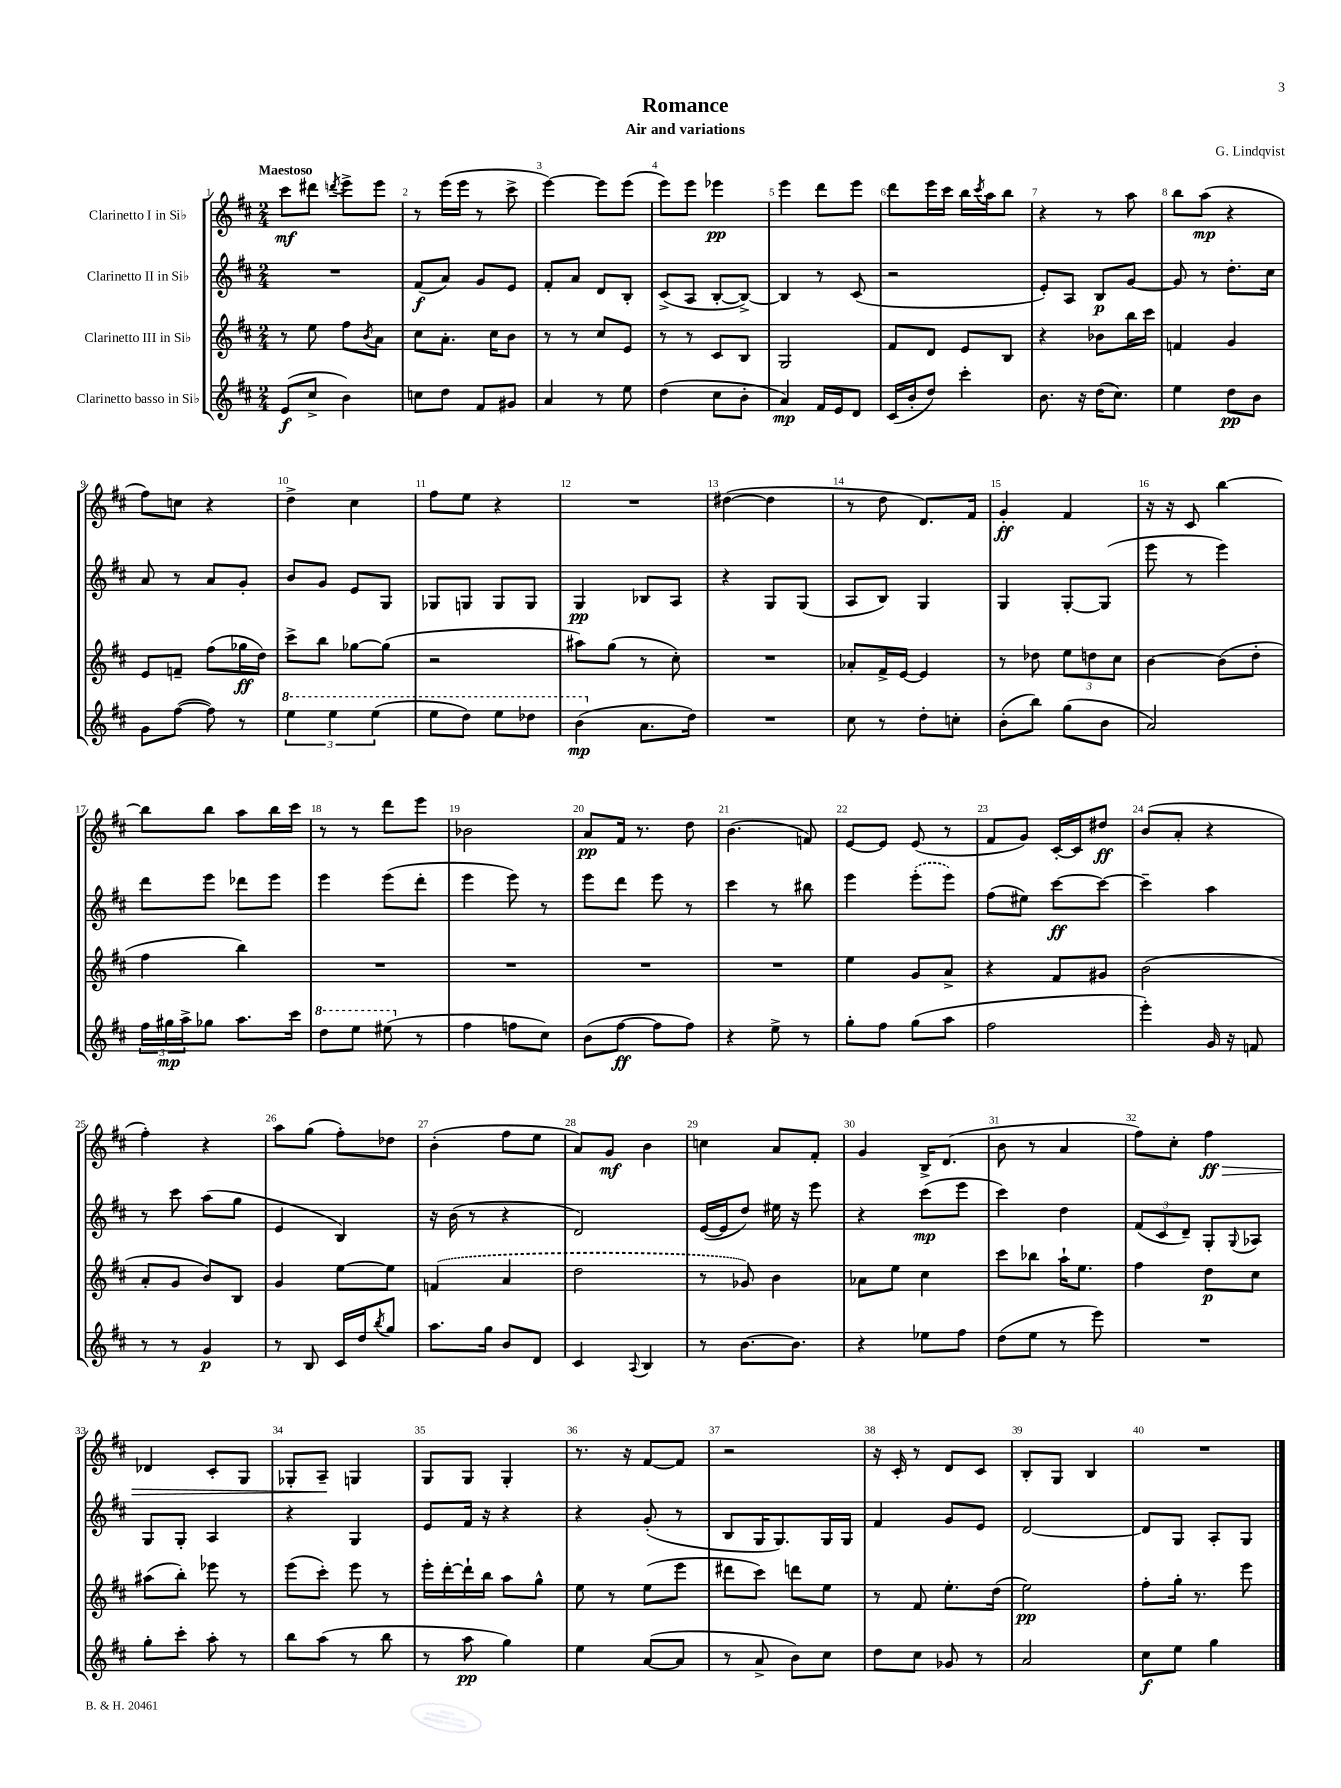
\header { title = "Romance" composer = "G. Lindqvist" subtitle = "Air and variations" }
<<
\new StaffGroup <<
\new Staff = "s0" \with { instrumentName = "Clarinetto I in Sib" } {
    \clef treble \key d \major \numericTimeSignature \time 2/4 \tempo "Maestoso"
    cis'''8\mf dis'''8 \acciaccatura { d'''8 } e'''8-> e'''8 |
    r8 e'''16( e'''16 r8 cis'''8-> |
    e'''4~) e'''8 e'''8( |
    e'''8) e'''8 ees'''4\pp |
    e'''4 d'''8 e'''8 |
    d'''8 e'''16 cis'''16 b''16 \acciaccatura { cis'''8 } a''16 b''8 |
    r4 r8 a''8 |
    b''8 a''8\mp( r4 |
    fis''8) c''8 r4 |
    d''4-> cis''4 |
    fis''8 e''8 r4 |
    R2 |
    dis''4~( dis''4 |
    r8 d''8 d'8.) fis'16 |
    g'4-.\ff fis'4 |
    r16 r16 cis'8 b''4~ |
    b''8 b''8 a''8 b''16 cis'''16 |
    r8 r8 d'''8 e'''8 |
    bes'2 |
    a'8\pp fis'16 r8. d''8 |
    b'4.( f'8) |
    e'8~ e'8 e'8( r8 |
    fis'8 g'8) cis'16~-. cis'16 dis''8\ff |
    b'8( a'8-. r4 |
    fis''4-.) r4 |
    a''8 g''8( fis''8-.) des''8 |
    b'4-.( fis''8 e''8 |
    a'8) g'8\mf b'4 |
    c''4 a'8 fis'8-. |
    g'4 b16-> d'8.( |
    b'8 r8 a'4 |
    fis''8) cis''8-. fis''4\ff\> |
    des'4 cis'8-. g8 |
    ges8-. a8--\! g4 |
    g8 g8 g4-. |
    r8. r16 fis'8~ fis'8 |
    r2 |
    r16 cis'16-. r8 d'8 cis'8 |
    b8-. g8 b4 |
    R2 \bar "|." |
}
\new Staff = "s1" \with { instrumentName = "Clarinetto II in Sib" } {
    \clef treble \key d \major \numericTimeSignature \time 2/4
    R2 |
    fis'8\f( a'8) g'8 e'8 |
    fis'8-. a'8 d'8 b8-. |
    cis'8->( a8 b8~-. b8~->) |
    b4 r8 cis'8( |
    r2 |
    e'8-.) a8 b8\p g'8~ |
    g'8 r8 d''8.-. cis''16 |
    a'8 r8 a'8 g'8-. |
    b'8 g'8 e'8 g8 |
    ges8 g8 g8 g8 |
    g4\pp bes8 a8 |
    r4 g8 g8( |
    a8 b8) g4 |
    g4 g8~-. g8( |
    e'''8 r8 e'''4) |
    d'''8 e'''8 des'''8 e'''8 |
    e'''4 e'''8( d'''8-. |
    e'''4 e'''8) r8 |
    e'''8 d'''8 e'''8 r8 |
    cis'''4 r8 bis''8 |
    e'''4 \once \slurDashed e'''8-.( e'''8) |
    fis''8( eis''8) cis'''8~\ff cis'''8~ |
    cis'''4-- a''4 |
    r8 cis'''8 a''8( g''8 |
    e'4 b4) |
    r16 b'16( r8 r4 |
    d'2) |
    e'16~( e'16 d''8) eis''16 r16 e'''8 |
    r4 cis'''8\mp( e'''8 |
    cis'''4) d''4 |
    \tuplet 3/2 { fis'8( cis'8 d'8--) } g8-. \appoggiatura { g8 } aes8 |
    g8 g8-. a4 |
    r4 g4 |
    e'8 fis'16 r16 r4 |
    r4 g'8-.( r8 |
    b8 g16 g8.) g16 g16 |
    fis'4 g'8 e'8 |
    d'2~ |
    d'8 g8 a8-. g8 \bar "|." |
}
\new Staff = "s2" \with { instrumentName = "Clarinetto III in Sib" } {
    \clef treble \key d \major \numericTimeSignature \time 2/4
    r8 e''8 fis''8 \acciaccatura { b'8 } a'8 |
    cis''8 a'8.-. cis''16 b'8 |
    r8 r8 cis''8 e'8 |
    r8 r8 cis'8 b8 |
    g2 |
    fis'8 d'8 e'8 b8 |
    r4 bes'8 b''16 cis'''16 |
    f'4 g'4 |
    e'8 f'8-- fis''8( ges''16\ff d''16) |
    cis'''8-> b''8 ges''8~ ges''8( |
    r2 |
    ais''8) g''8( r8 cis''8-.) |
    R2 |
    aes'8-. fis'16-> e'16~ e'4 |
    r8 des''8 \tuplet 3/2 { e''8 d''8 cis''8 } |
    b'4~ b'8( d''8-. |
    fis''4 b''4) |
    R2 |
    R2 |
    R2 |
    R2 |
    e''4 g'8 a'8-> |
    r4 fis'8 gis'8 |
    b'2( |
    a'8-. g'8 b'8) b8 |
    g'4 e''8~ e''8 |
    \once \slurDashed f'4( a'4 |
    d''2 |
    r8 ges'8) b'4 |
    aes'8 e''8 cis''4 |
    cis'''8 bes''8 a''16-! e''8. |
    fis''4 d''8\p cis''8 |
    ais''8( b''8-.) ees'''8 r8 |
    e'''8( cis'''8-.) e'''8 r8 |
    e'''16-. d'''16~-. d'''16-! b''16 a''8 g''8-^ |
    e''8 r8 e''8( e'''8 |
    dis'''8 cis'''8) d'''8 e''8 |
    r8 fis'8 e''8.-. d''16( |
    e''2\pp) |
    fis''8-. g''16-. r8. e'''8 \bar "|." |
}
\new Staff = "s3" \with { instrumentName = "Clarinetto basso in Sib" } {
    \clef treble \key d \major \numericTimeSignature \time 2/4
    e'8\f( cis''8-> b'4) |
    c''8 d''8 fis'8 gis'8 |
    a'4 r8 e''8 |
    d''4( cis''8 b'8-. |
    a'4\mp) fis'16 e'16 d'8 |
    cis'16( b'16-. d''8) cis'''4-. |
    b'8. r16 d''16( cis''8.) |
    e''4 d''8\pp b'8 |
    g'8 fis''8~( fis''8) r8 |
    \tuplet 3/2 { \ottava #1 e'''4 e'''4 e'''4( } |
    e'''8 d'''8) e'''8 des'''8 |
    b''4\mp( \ottava #0 a'8. d''16) |
    R2 |
    cis''8 r8 d''8-. c''8-. |
    b'8-.( b''8) g''8( b'8 |
    a'2) |
    \tuplet 3/2 { fis''16 gis''16\mp a''16-> } ges''8 a''8. cis'''16 |
    \ottava #1 d'''8 e'''8 eis'''8( \ottava #0 r8 |
    fis''4 f''8 cis''8) |
    b'8( fis''8~\ff fis''8 fis''8) |
    r4 e''8-> r8 |
    g''8-. fis''8 g''8( a''8 |
    fis''2 |
    e'''4-.) g'16 r16 f'8 |
    r8 r8 g'4\p |
    r8 b8 cis'16 d''16 \acciaccatura { b''8 } g''8 |
    a''8. g''16 b'8 d'8 |
    cis'4 \appoggiatura { a8 } b4 |
    r8 b'8.~ b'8. |
    r4 ees''8 fis''8 |
    d''8( e''8 r8 e'''8) |
    R2 |
    g''8-. cis'''8-. a''8-. r8 |
    b''8 a''8( r8 b''8 |
    r8 a''8\pp g''4) |
    e''4 a'8~( a'8 |
    r8 a'8-> b'8) cis''8 |
    d''8 cis''8 ges'8 r8 |
    a'2 |
    cis''8\f e''8 g''4 \bar "|." |
}
>>
>>
\layout { \context { \Score \override BarNumber.break-visibility = ##(#f #t #t) barNumberVisibility = #all-bar-numbers-visible } }
